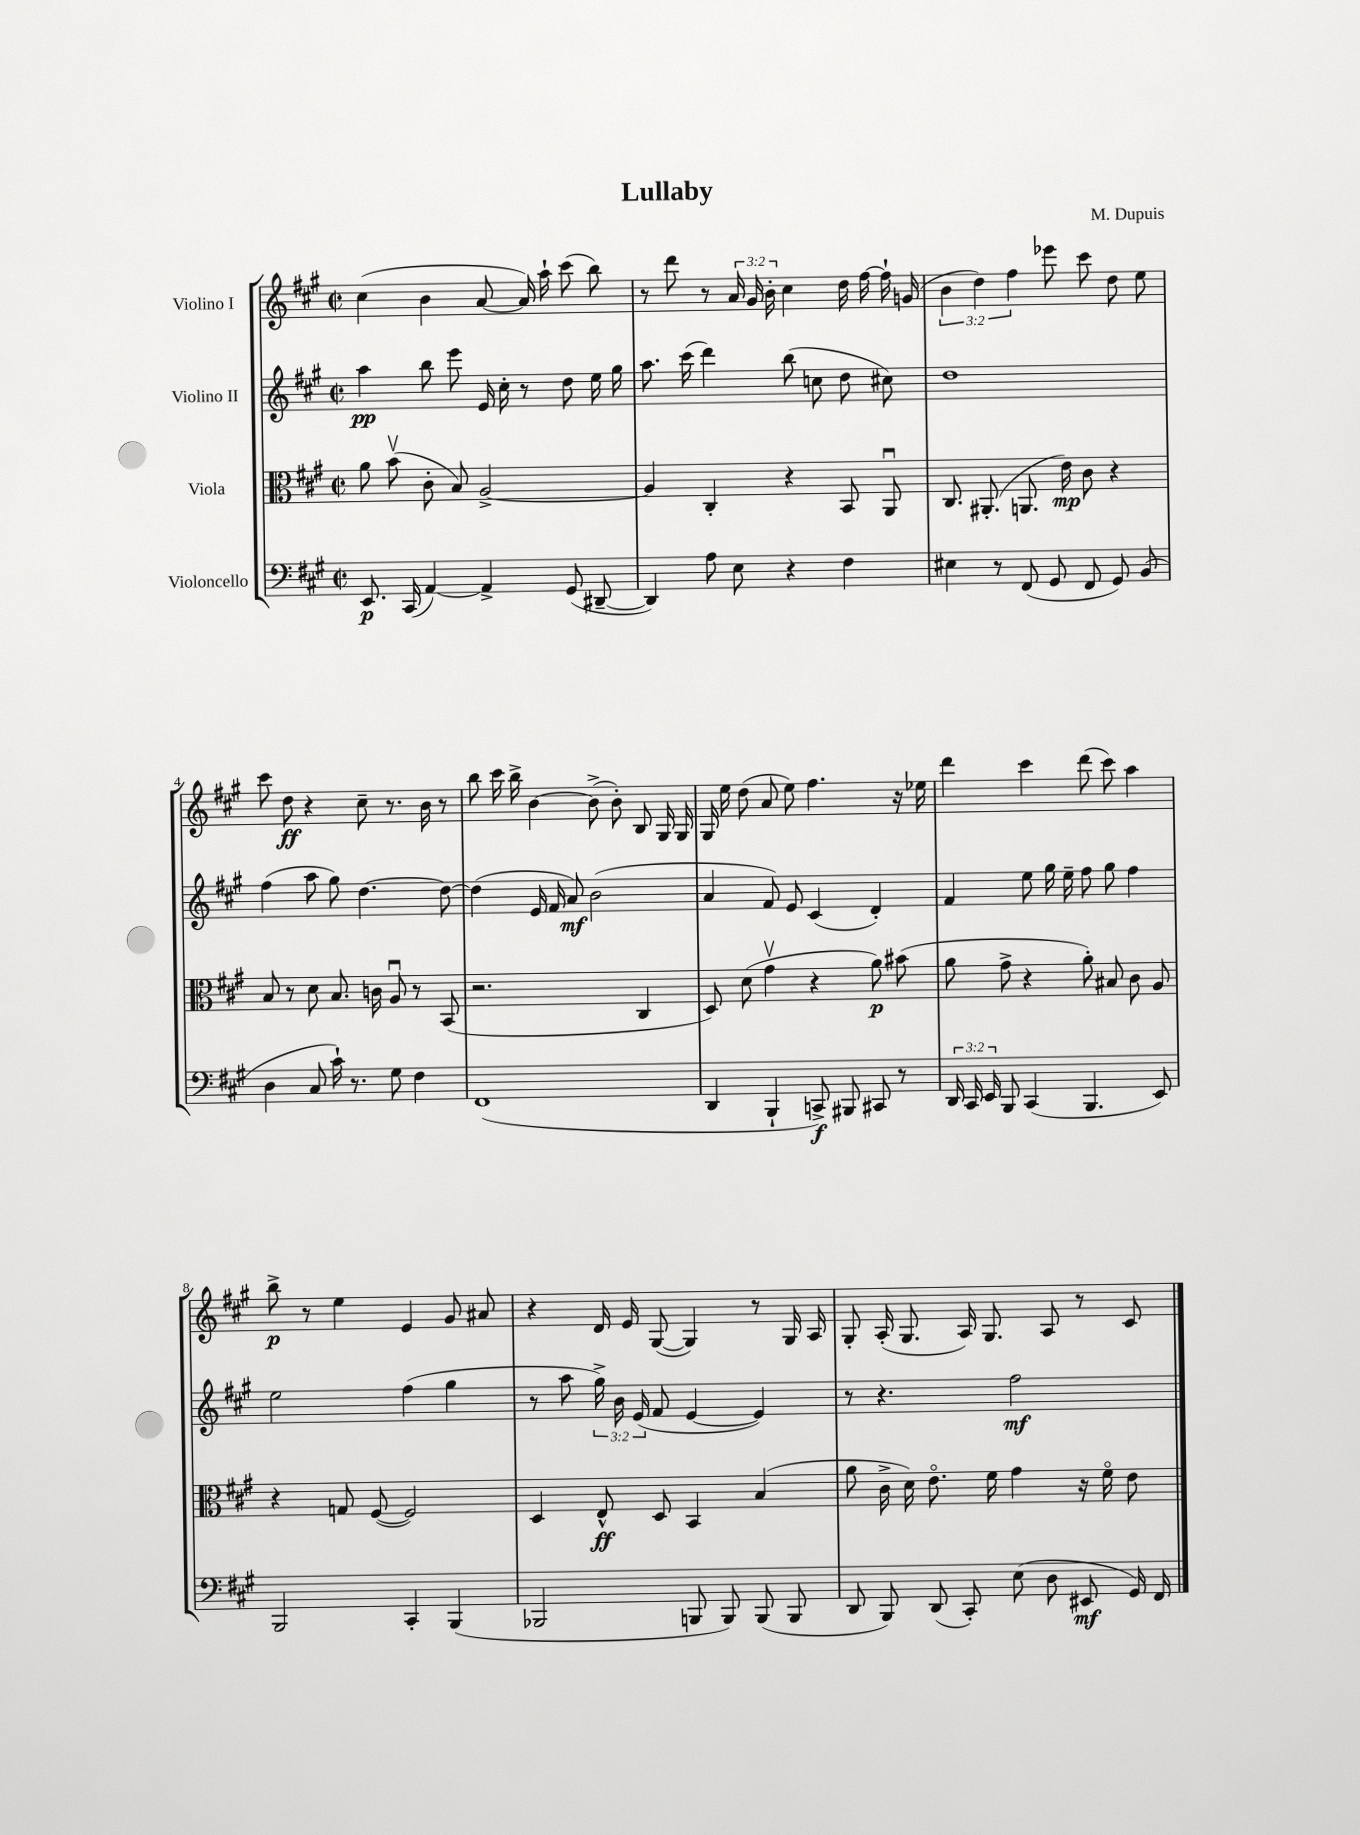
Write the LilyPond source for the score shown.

\header { title = "Lullaby" composer = "M. Dupuis" }
<<
\new StaffGroup <<
\new Staff = "s0" \with { instrumentName = "Violino I" } {
    \clef treble \key a \major \defaultTimeSignature \time 2/2 \override Staff.TupletNumber.text = #tuplet-number::calc-fraction-text
    \autoBeamOff cis''4( b'4 a'8~ a'16) a''16-! cis'''8( b''8) |
    r8 d'''8 r8 \tuplet 3/2 { a'16 gis'16 b'16-. } cis''4 d''16 fis''16~ fis''16-! g'16( |
    \tuplet 3/2 { b'4 d''4) fis''4 } ees'''8 cis'''8 d''8 e''8 |
    cis'''8 d''8\ff r4 cis''8-- r8. b'16 r8 |
    b''8 cis'''16 b''16-> b'4~ b'8->( b'8-.) b8 gis16 gis16 |
    gis16 e''16 d''8( a'8 e''8) fis''4. r16 ees''16 |
    d'''4 cis'''4 d'''8( cis'''8) a''4 |
    b''8->\p r8 e''4 e'4 gis'8 ais'8 |
    r4 d'16 e'16 gis8~( gis4) r8 gis16 a16 |
    gis8-. a16-.( gis8. a16) gis8. a8 r8 cis'8 \bar "|." |
}
\new Staff = "s1" \with { instrumentName = "Violino II" } {
    \clef treble \key a \major \defaultTimeSignature \time 2/2 \override Staff.TupletNumber.text = #tuplet-number::calc-fraction-text
    \autoBeamOff a''4\pp b''8 e'''8 e'16 cis''16-. r8 d''8 e''16 gis''16 |
    a''8. cis'''16( d'''4) b''8( c''8 d''8 cis''8) |
    d''1 |
    fis''4( a''8 gis''8) d''4.~ d''8~ |
    d''4( e'16 fis'16 a'8\mf) b'2( |
    a'4 fis'8) e'8 cis'4( d'4-.) |
    fis'4 e''8 gis''16 e''16-- fis''8 gis''8 fis''4 |
    e''2 fis''4( gis''4 |
    r8 a''8 \tuplet 3/2 { gis''16->) b'16 e'16( } fis'8 e'4~ e'4) |
    r8 r4. fis''2\mf \bar "|." |
}
\new Staff = "s2" \with { instrumentName = "Viola" } {
    \clef alto \key a \major \defaultTimeSignature \time 2/2
    \autoBeamOff a'8 b'8\upbow( cis'8-. b8) a2~-> |
    a4 cis4-. r4 b,8 a,8\downbow |
    cis8. ais,8.-.( a,8. e'16\mp) cis'8 r4 |
    b8 r8 d'8 b8. c'16 a8\downbow r8 b,8( |
    r2. cis4 |
    d8) d'8( gis'4\upbow r4 a'8\p) bis'8( |
    a'8 gis'8-> r4 a'8-.) bis8 cis'8 a8 |
    r4 g8 fis8~( fis2) |
    d4 e8-^\ff d8 b,4 b4( |
    a'8 cis'16-> d'16) e'8.\flageolet fis'16 gis'4 r16 fis'16\flageolet e'8 \bar "|." |
}
\new Staff = "s3" \with { instrumentName = "Violoncello" } {
    \clef bass \key a \major \defaultTimeSignature \time 2/2 \override Staff.TupletNumber.text = #tuplet-number::calc-fraction-text
    \autoBeamOff e,8.\p cis,16( a,4~) a,4-> gis,8( dis,8~-- |
    dis,4) a8 e8 r4 fis4 |
    eis4 r8 fis,8( gis,8 fis,8 gis,8) b,8( |
    d4 cis8 cis'16-!) r8. gis8 fis4 |
    fis,1( |
    d,4 b,,4-! c,8->\f) bis,,8 cis,8 r8 |
    \tuplet 3/2 { d,16 cis,16 e,16 } b,,8 cis,4( b,,4. e,8) |
    b,,2 cis,4-. b,,4( |
    bes,,2 b,,8 b,,8) b,,8( b,,8 |
    d,8 b,,8) d,8( cis,8-.) e8( d8 eis,8\mf gis,16) fis,16 \bar "|." |
}
>>
>>
